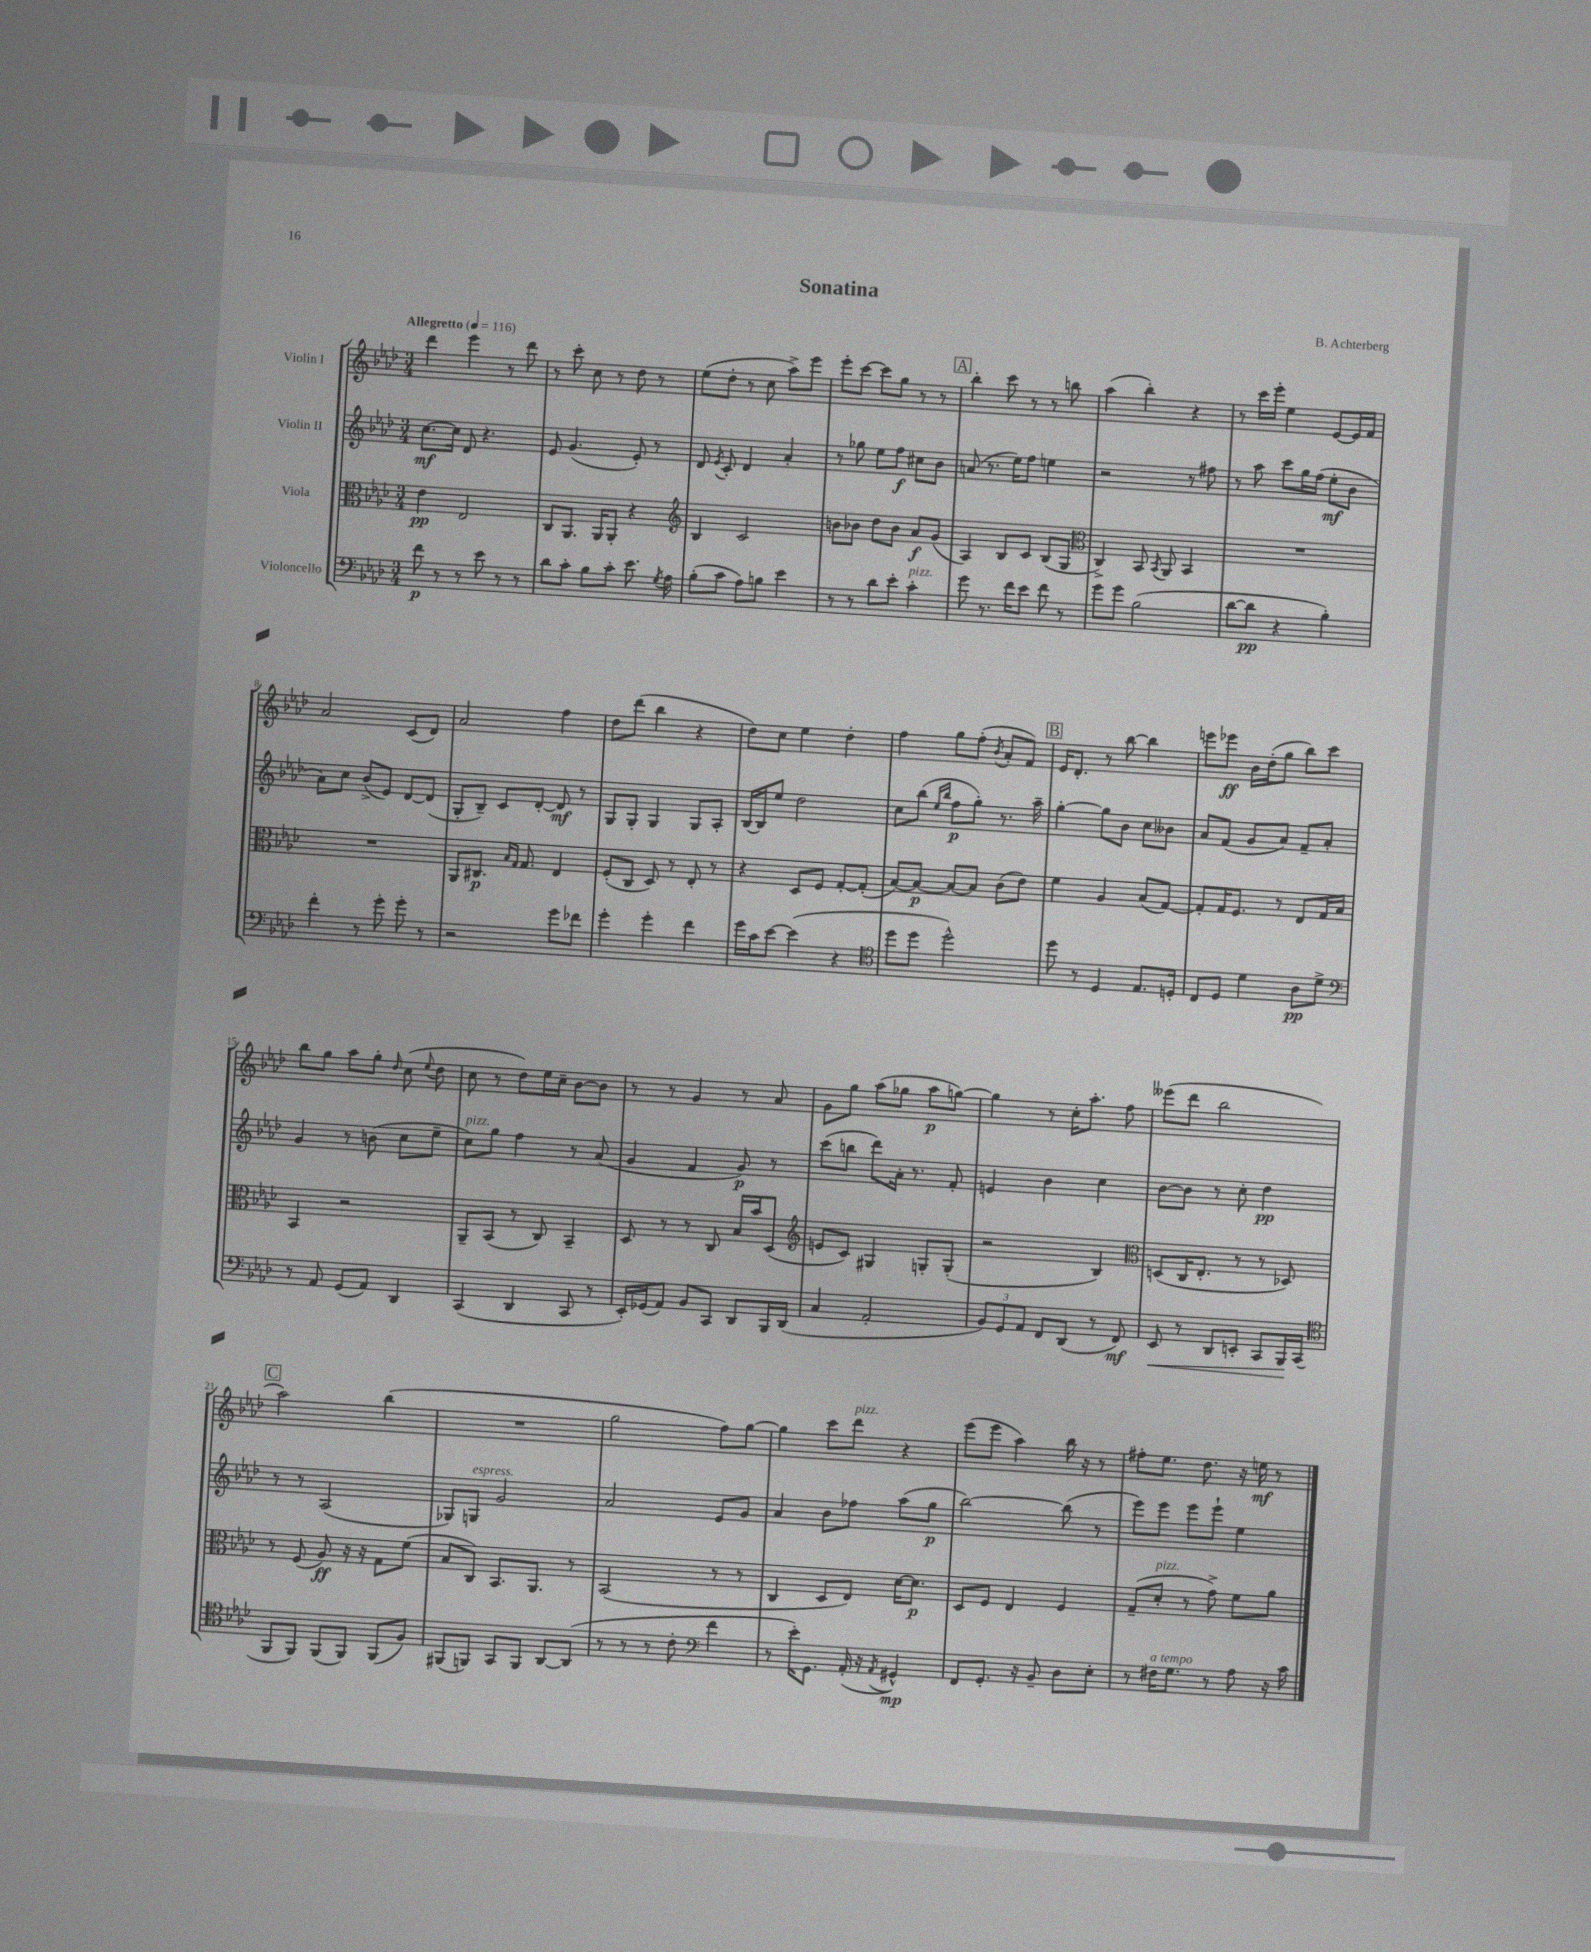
\header { title = "Sonatina" composer = "B. Achterberg" }
<<
\new StaffGroup <<
\new Staff = "s0" \with { instrumentName = "Violin I" } {
    \clef treble \key aes \major \numericTimeSignature \time 3/4 \tempo "Allegretto" 4 = 116
    \autoBeamOff des'''4 ees'''4 r8 des'''8 |
    r8 c'''8-. c''8 r8 des''8 r8 |
    ees''8[( des''8]-. r8 c''8 aes''8[->) ees'''8] |
    ees'''8[-. c'''8]~ c'''8[ g''8] r8 r8 |
    \mark \markup { \box "A" } bes''4-. c'''8 r8 r8 b''8 |
    aes''4( bes''4-.) r4 |
    r8 c'''16[ ees'''16]-. ees''4 ees'8[~ ees'16 f'16] |
    aes'2 c'8[( des'8]) |
    aes'2 f''4 |
    des''8[ des'''8]( bes''4 r4 |
    des''8[) c''8] ees''4 des''4-. |
    f''4 g''8[ f''8]-.( \acciaccatura { bes'8 } aes'8[-. f'8]) |
    \mark \markup { \box "B" } ees'16[ des'8.]-. r8 bes''8~ bes''4 |
    e'''8[ ees'''8]\ff bes'16[ des''16-.( g''8] bes''8[) c'''8] |
    bes''8[ g''8] aes''8[ g''8]-. \grace { des''16 } c''8( \appoggiatura { ees''8 } des''8 |
    c''8 r8 des''8[) ees''16 c''16]-- bes'8[~ bes'8] |
    r8 r8 g'4 r8 aes'8 |
    g'8[ g''8] aes''8[( ges''8] aes''8[\p g''8]~) |
    g''4 r8 c''16[-. aes''8.]-. f''8 |
    eeses'''8[( des'''8] bes''2 |
    \mark \markup { \box "C" } aes''2) bes''4( |
    R2. |
    g''2 f''8[) g''8]~ |
    g''4 c'''8[ des'''8]^\markup { \italic "pizz." } r4 |
    ees'''8[( ees'''8] aes''4) bes''16 r16 r8 |
    fis''8[-. ees''8.] des''8. r16 e''16\mf r8 \bar "|." |
}
\new Staff = "s1" \with { instrumentName = "Violin II" } {
    \clef treble \key aes \major \numericTimeSignature \time 3/4
    \autoBeamOff c''8.[~\mf c''16] des'8 r4. |
    ees'8 g'4.( ees'8-.) r8 |
    des'8 \acciaccatura { ees'8 } c'8-. des'4 aes'4-. |
    r8 ges''8 ees''8[ f''8]\f cis''8[ bes'8] |
    \mark \markup { \box "A" } a'8( r8. ees''16[) f''8] e''4 |
    r2 r8 fis''8 |
    r8 aes''8 c'''8[ g''16 f''16]( ees''8[-.\mf bes'8] |
    aes'8[) c''8] bes'8[->( ees'8]) des'8[~ des'8]( |
    g8[-. bes8]--) c'8[ des'8]~-. des'8\mf r8 |
    g8[ g8]-. g4 g8[ aes8]-. |
    bes16[~ bes16 ees''8] des''2 |
    c''8[ bes''8]( \grace { ees''16[ bes''16] } f''8[\p g''8]-.) r8. aes''16-- |
    \mark \markup { \box "B" } g''4~-. g''8[ bes'8] c''8[ beses'8] |
    aes'8[ f'8]( g'8[ aes'8]) f'8[-- aes'8]-. |
    g'4 r8 b'8( c''8[ ees''8]-- |
    c''8[^\markup { \italic "pizz." }) g''8] f''4 r8 aes'8( |
    g'4 f'4 g'8\p) r8 |
    c'''8[( b''8] des'''8[) aes'16]-. r8. f'8-. |
    e'4 bes'4 c''4 |
    bes'8[~ bes'8] r8 c''8-. des''4\pp |
    \mark \markup { \box "C" } r8 r8 aes2( |
    ges8[) g8]^\markup { \italic "espress." } g'2 |
    aes'2 ees'8[ g'8] |
    aes'4 bes'8[ fes''8] aes''8[( g''8]\p |
    bes''2~) bes''8( r8 |
    ees'''8[) ees'''8] ees'''8[ ees'''8]-! ees''4 \bar "|." |
}
\new Staff = "s2" \with { instrumentName = "Viola" } {
    \clef alto \key aes \major \numericTimeSignature \time 3/4
    \autoBeamOff ees'4\pp ees2 |
    c8[ aes,8.] aes,16[ aes,8]-. r4 |
    \clef treble bes4 c'2 |
    b'8[ bes'8] des''8[ bes'8] aes'8[\f g'8]( |
    \mark \markup { \box "A" } aes4) bes8[ c'8] bes8[( g8] |
    \clef alto c4->) bes,8 \acciaccatura { bes,8 } aes,8 bes,4 |
    R2. |
    R2. |
    aes,8[ cis8.]\p \grace { bes16[ g16] } g8. ees4 |
    f8[-.( c8] des8) r8 ees8-. r8 |
    r4 des8[ f8] g8[~-. g8]-.( |
    bes8[~) bes8]~\p bes8[~ bes8] c'8[( ees'8]) |
    \mark \markup { \box "B" } f'4 aes4 bes8[( g8]~) |
    g8[-. g16 f8.] r8 ees8[ g16 bes16] |
    bes,4 r2 |
    aes,8[-- bes,8]( r8 c8) bes,4-- |
    des8 r8 r8 c8 bes16[ bes'16 des8]( |
    \clef treble e'8[ c'8]) gis4 g8[-. g8]-.( |
    r2 bes4) |
    \clef alto d8[( c16 ees8.]-. r8 r8 des8) |
    \mark \markup { \box "C" } r8 f8( aes8\ff) r16 r16 g8[ f'8]( |
    bes8[ c8]) bes,8.[ aes,8.] r8 |
    bes,2( r8 r8 |
    c4 des8[ ees8]) des'16[~ des'8.]\p |
    des8[ f8] ees4 f4 |
    g8[--( des'8]-.^\markup { \italic "pizz." } r8 g'8->) f'8[ aes'8] \bar "|." |
}
\new Staff = "s3" \with { instrumentName = "Violoncello" } {
    \clef bass \key aes \major \numericTimeSignature \time 3/4
    \autoBeamOff f'8\p r8 r8 ees'8 r8 r8 |
    des'8[ c'8]-. bes8[ c'8]-. ees'8. \acciaccatura { g8 } aes16 |
    bes8[-.( c'8] aes8[) b8] ees'4 |
    r8 r8 des'8[ ees'8]-. c'4-.^\markup { \italic "pizz." } |
    \mark \markup { \box "A" } g'8 r8. f'16[ ees'8] f'8 r8 |
    g'8[ g'8] bes2( |
    des'8[~ des'8]\pp r4 bes4-.) |
    f'4-. r8 g'8-. g'8-. r8 |
    r2 g'8[ fes'8] |
    g'4-. g'4-. f'4 |
    g'16[ c'16 ees'8]~ ees'4( r4 |
    \clef tenor des''8[ des''8] des''2-^) |
    \mark \markup { \box "B" } des''8 r8 des4 ees8.[ d16]-. |
    c8[ des8] des'4 aes8[\pp des'8]-> |
    \clef bass r8 aes,8 g,8[( aes,8]) des,4 |
    c,4( des,4 c,8 r8 |
    ees,16[-.) ges,16( aes,8]) bes,8[ c,8] des,8[ bes,,16 des,16]( |
    c4 aes,2-. |
    \tuplet 3/2 { bes,8[) g,8 aes,8] } f,8[ des,8]( r8 f,8\mf) |
    ees,8\< r8 des,8[ e,8]-. c,8[ bes,,16\! c,16]( |
    \mark \markup { \box "C" } \clef tenor f,8[ f,8]) f,8[( f,8]) f,8[( f8]) |
    fis,8[( f,8]) g,8[ f,8] aes,8[~ aes,8]( |
    r8 r8 r8 c'8-. \clef bass f'4 |
    r8 ees'16[-.) g,8.] aes,16-.( r16 \acciaccatura { aes,8 } gis,4-^\mp) |
    f,8[ g,8.]-. r16 bes,8-- des8[ ees8]-. |
    r8 fis16[^\markup { \italic "a tempo" } g8.] r8 aes8 r16 c'16 \bar "|." |
}
>>
>>
